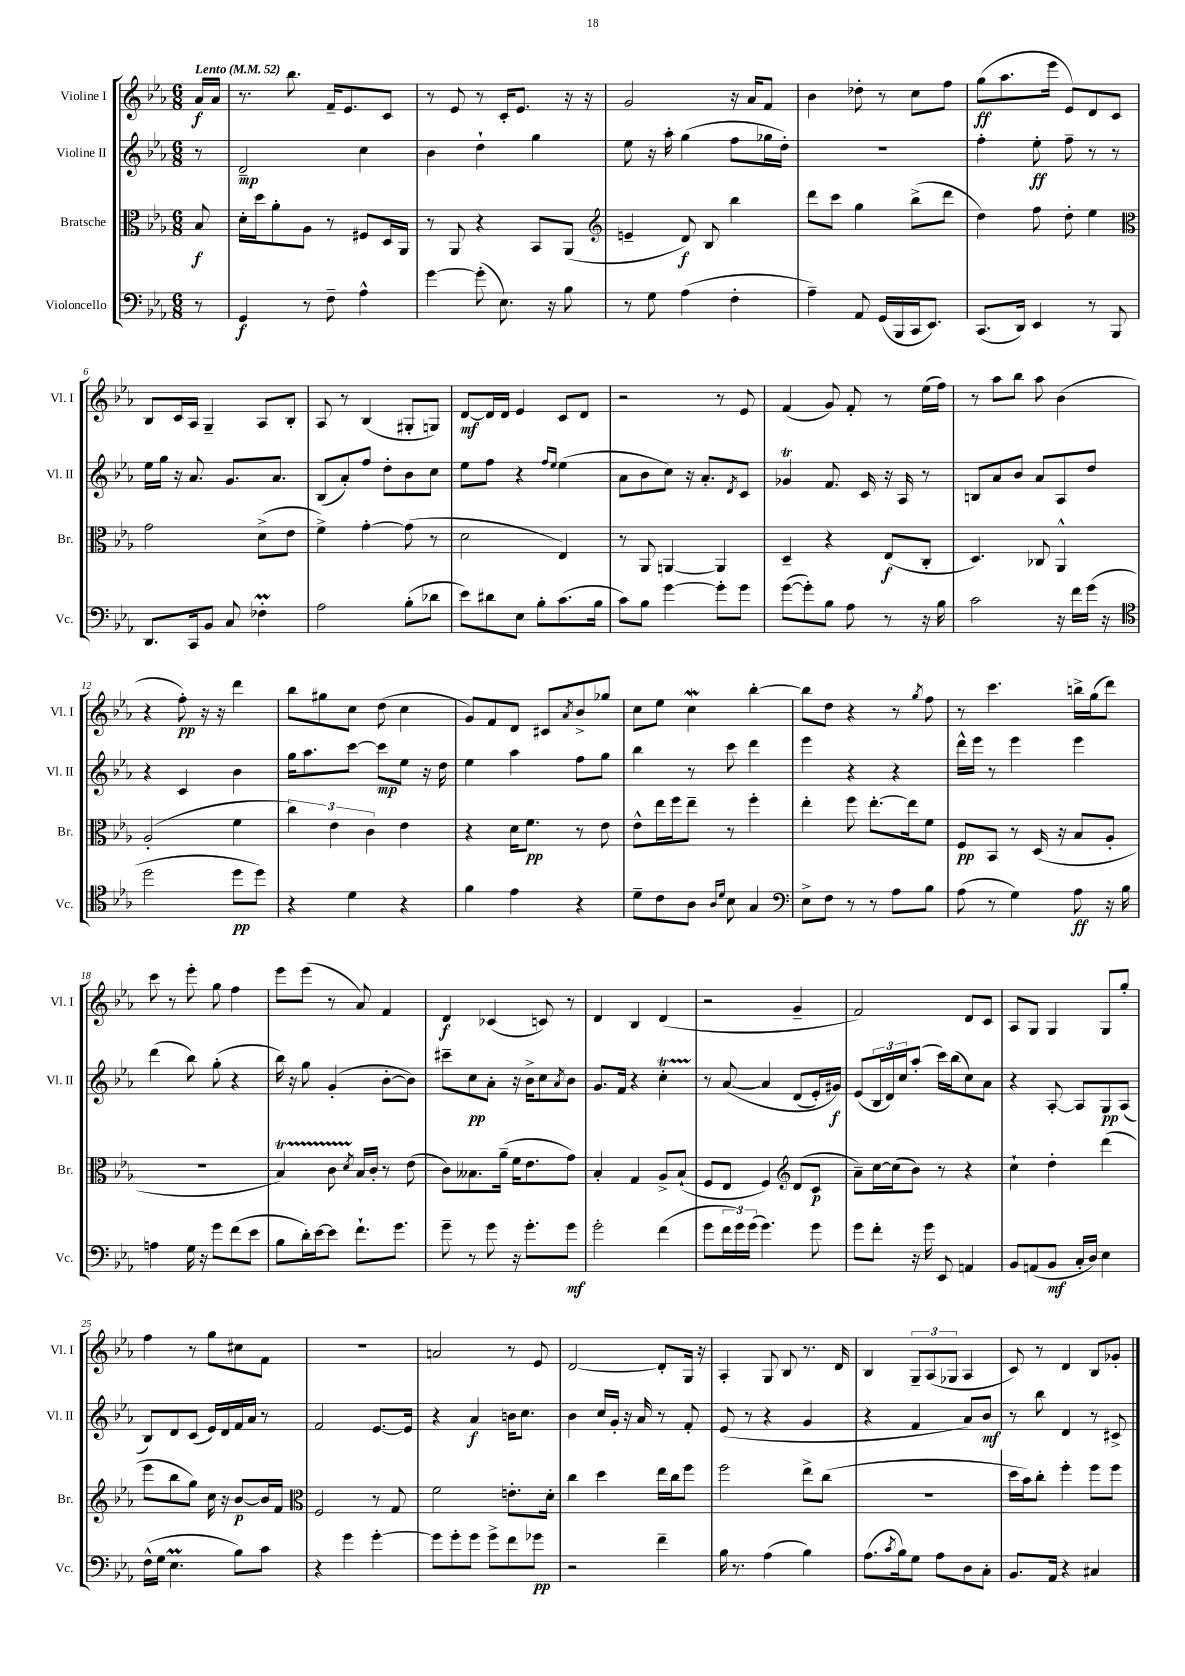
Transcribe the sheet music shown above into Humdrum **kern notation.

**kern	**kern	**kern	**kern
*staff4	*staff3	*staff2	*staff1
*clefF4	*clefC3	*clefG2	*clefG2
*k[b-e-a-]	*k[b-e-a-]	*k[b-e-a-]	*k[b-e-a-]
*M6/8	*M6/8	*M6/8	*M6/8
*MM52	*MM52	*MM52	*MM52
8r	8B-	8r	16a-
.	.	.	16a-
=	=	=	=
4GG	16d'	2d~	8.r
.	16dd	.	.
.	8a-'	.	.
.	.	.	8.bb-
8r	8A-	.	.
8F~	8r	.	16f~
.	.	.	8.e-
4A-^^	8F#	4cc	.
.	16D	.	8c
.	16AA-	.	.
=	=	=	=
[4g	8r	4b-	8r
.	8AA-	.	8e-
(8g']	4r	4dd`	8r
8.E-)	.	.	16c'
.	.	.	8.e-
.	8BB-	4gg	.
16r	.	.	.
8B-	(8AA-	.	16r
.	.	.	16r
=	=	=	=
*	*clefG2	*	*
8r	4e~	8ee-	2g
8G	.	16r	.
.	.	16aa-'	.
(4A-	8d)	(4gg	.
.	8B-	.	.
4F'	4bb-	8ff	16r
.	.	.	16a-
.	.	16gg-	8f
.	.	16dd')	.
=	=	=	=
4A-~)	8ddd	2.r	4b-
.	8ccc	.	.
8AA-	4gg	.	8dd-'
(16GG	.	.	8r
16BBB-	.	.	.
16CC	(8bb-^	.	8cc
8.EE-)	.	.	.
.	8ddd	.	8ff
=	=	=	=
(8.CC	4dd)	4ff'	(8gg
.	.	.	8.aa-
16DD)	.	.	.
4EE-	8ff	8ee-'	.
.	.	.	16eee-
.	8dd'	8ff~	8e-)
8r	4ee-	8r	8d
8BBB-	.	8r	8c
=	=	=	=
*	*clefC3	*	*
8.DD	2g	16ee-	8B-
.	.	16gg	.
.	.	16r	16c
16CC	.	8.a-	16A-
8BB-	.	.	4G~
8C	.	8.g	.
4F-'	(8d^	.	8A-
.	.	8.a-	.
.	8e-	.	8B-'
=	=	=	=
2A-	4f^)	(8B-	8A-
.	.	8a-')	8r
.	[4g'	8ff	(4B-
.	.	8dd'	.
(8B-'	(8g]	8b-	8G#'
8d-	8r	8cc	8G)
=	=	=	=
8e-)	2d	8ee-	[8d
8d#	.	8ff	16d]
.	.	.	16d
8E-	.	4r	4e-
8B-'	.	.	.
.	.	16qqff	.
.	.	16qqee-	.
(8.c	4E-)	(4ee-	8c
.	.	.	8d
16B-	.	.	.
=	=	=	=
8c)	8r	8a-	2r
8B-	8AA-	8b-	.
[4g	[4AA	8cc)	.
.	.	16r	.
.	.	8.a-'	.
8g']	4AA]	.	8r
.	.	8qd	.
8g	.	8c	8e-
=	=	=	=
([8g	4D~	4g-	(4f
8g'])	.	.	.
8B-	4r	8.f	8g)
8A-	.	.	8f'
.	.	16c	.
8r	(8E-	16r	8r
.	.	16A-	.
16r	8C'	8r	(16ee-
16B-	.	.	16ff)
=	=	=	=
2c	4.D)	8B	8r
.	.	8a-	8aa-
.	.	8b-	8bb-
.	8C-	8a-	8aa-
16r	4AA-^^	8A-	(4b-
16f	.	.	.
(16g	.	8dd	.
16r	.	.	.
=	=	=	=
*clefC4	*	*	*
2dd	(2A-'	4r	4r
.	.	4c	8ff')
.	.	.	16r
.	.	.	16r
8dd	4f	4b-	4ddd
8dd)	.	.	.
=	=	=	=
4r	6cc)	16gg	8bb-
.	.	8.aa-	.
.	.	.	8gg#
.	6e-	.	.
4d	.	[8ccc	8cc
.	6c	.	.
.	.	8ccc]	(8dd
4r	4e-	8ee-	4cc
.	.	16r	.
.	.	16dd	.
=	=	=	=
4f	4r	4ee-	8g)
.	.	.	8f
4e-	16d	4aa-	8d
.	8.f	.	.
.	.	.	8c#
.	.	.	8qa-
4r	8r	8ff	8b-^
.	8e-	8gg	8gg-
=	=	=	=
8d~	8e-^^	4bb-	8cc
8c	16ee-	.	8ee-
.	16ff	.	.
8A-	8ee-~	8r	4cc
16qqA-	.	.	.
16qqd	.	.	.
8B-	8r	8ccc	.
4G	4ff'	4ddd	[4bb-'
=	=	=	=
*clefF4	*	*	*
8E-^	4ee-'	4eee-	8bb-]
8F	.	.	8dd
8r	8ff	4r	4r
8r	[8.ee-'	.	.
8A-	.	4r	8r
.	16ee-]	.	.
.	.	.	8qgg
8B-	8f	.	8ff
=	=	=	=
(8A-	8F	16ddd^^	8r
.	.	16eee-	.
8r	8BB-	8r	4.ccc
4G)	8r	4eee-	.
.	(16D	.	.
.	16r	.	.
8A-	8B-	4eee-	16bb^
.	.	.	(16gg
16r	8A-'	.	8ddd)
16B-	.	.	.
=	=	=	=
4A	2.r	(4ddd	8ccc
.	.	.	8r
16G	.	8bb-)	8eee-'
16r	.	.	.
8g	.	(8gg'	8gg
(8f	.	4r	4ff
8e-	.	.	.
=	=	=	=
8B-	4B-)	16bb-)	8eee-
.	.	16r	.
16d')	.	8gg	(8eee-
[16e-	.	.	.
8e-]	8c	(4g'	8r
.	8qd	.	.
8.f`	16B-	.	8a-)
.	16c'	.	.
.	8r	[8b-'	4f
8.g	.	.	.
.	(8e-	8b-])	.
=	=	=	=
8g~	8c)	8ccc#~	4d
8r	8.B--	8cc	.
8g	.	8a-'	(4c-
.	(16a-~	.	.
16r	16f	16r	.
8.g'	8.e-	16b-^	.
.	.	8cc	8c)
.	.	8qa-	.
8g	8g)	8b-	8r
=	=	=	=
2g'	4B-'	8.g	4d
.	.	16f	.
.	4G	4r	4B-
(4f	8A-^	4cc'	(4d
.	(8B-`	.	.
=	=	=	=
8g	8F	8r	2r
24f	8E-	&([8a-	.
24g)	.	.	.
(24g	.	.	.
4.g)	4F)	4a-]	.
*	*clefG2	*	*
.	(8d	(8d	4g~
8g	8c	16e-')	.
.	.	16g#&)	.
=	=	=	=
8g	8a-~)	(8e-	2f)
8f'	[16cc	24B-	.
.	.	24d)	.
.	(16cc]	.	.
.	.	24cc	.
16r	8b-)	(8aa-'	.
16g	.	.	.
8EE-	8r	16ccc)	.
.	.	(16bb-	.
4AA	4r	8cc)	8d
.	.	8a-	8c
=	=	=	=
8BB-	4cc`	4r	8A-
(8AA	.	.	8G
8BB-	4dd'	[8A-'	4G
16C'	.	8A-]	.
16D)	.	.	.
4E-	(4ddd	8G	8G
.	.	(8A-	8gg'
=	=	=	=
(16F^^	8eee-	8B-)	4ff
16G	.	.	.
4.E-	8bb-	8d	.
.	8gg)	(8c	8r
.	16cc	16e-)	8gg
.	16r	16d	.
8B-)	[8b-	16f	8cc#
.	.	16a-	.
8c	16b-]	8r	8f
.	16f	.	.
=	=	=	=
*	*clefC3	*	*
4r	2F	2f	2.r
4g	.	.	.
[4g'	8r	[8.e-	.
.	8G	.	.
.	.	16e-]	.
=	=	=	=
8g]	2f	4r	2a
8g'	.	.	.
8g	.	4a-	.
8g^	.	.	.
8f	8.e'	16b	8r
.	.	8.cc	.
8g-	.	.	8e-
.	16d'	.	.
=	=	=	=
2r	4cc	4b-	[2d
.	4dd	16cc	.
.	.	16g'	.
.	.	16r	.
.	.	16a-	.
4f~	16ee-	8r	8d']
.	16cc	.	.
.	8ff	8f'	16G
.	.	.	16r
=	=	=	=
16B-	2ff	(8e-	4A-'
8.r	.	.	.
.	.	8r	.
(4A-	.	4r	8G
.	.	.	8B-
4B-)	8ee-^	4g	8.r
.	(8cc	.	.
.	.	.	16d
=	=	=	=
(8.A-	2.r	4r	4B-
8qc	.	.	.
16B-)	.	.	.
8G	.	4f	12G~
.	.	.	(12A-
8A-	.	.	.
.	.	.	12G-
8D	.	8a-)	4A-
8C'	.	8b-	.
=	=	=	=
8.BB-	16dd	8r	8c)
.	16b-)	.	.
.	8cc'	8bb-	8r
16AA-	.	.	.
4r	4ff'	4d	4d
4C#	8ff	8r	8B-
.	8ff	8c#^	8g-'
==	==	==	==
*-	*-	*-	*-
